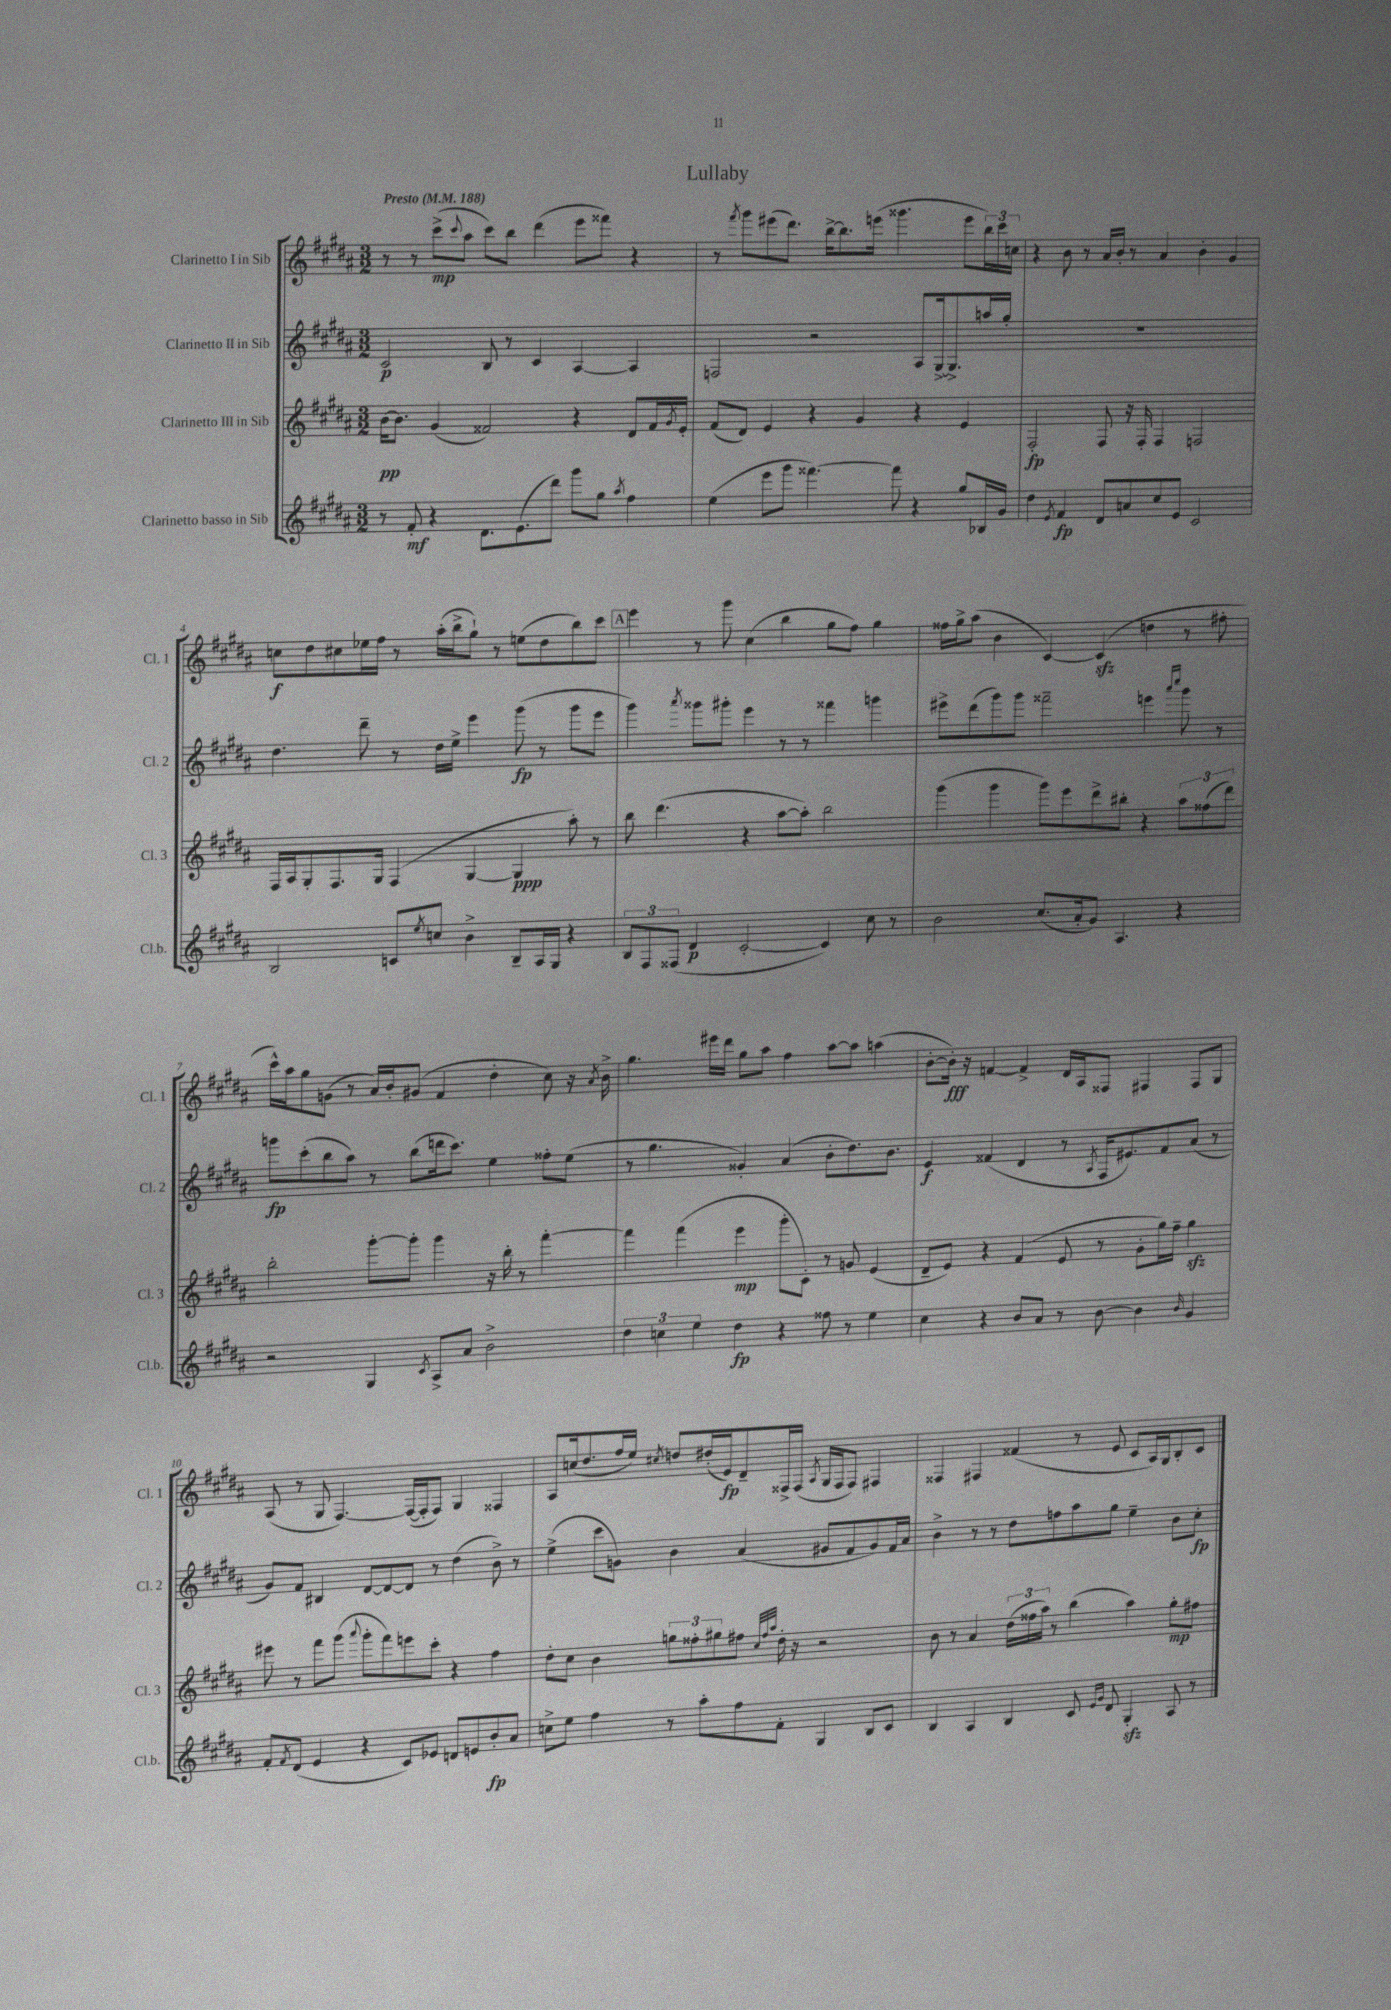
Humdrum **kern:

**kern	**dynam	**kern	**dynam	**kern	**dynam	**kern	**dynam
*part4	*part4	*part3	*part3	*part2	*part2	*part1	*part1
*staff4	*staff4	*staff3	*staff3	*staff2	*staff2	*staff1	*staff1
*I"Clarinetto basso in Sib	*	*I"Clarinetto III in Sib	*	*I"Clarinetto II in Sib	*	*I"Clarinetto I in Sib	*
*I'Cl.b.	*	*I'Cl. 3	*	*I'Cl. 2	*	*I'Cl. 1	*
*clefG2	*	*clefG2	*	*clefG2	*	*clefG2	*
*k[f#c#g#d#a#]	*	*k[f#c#g#d#a#]	*	*k[f#c#g#d#a#]	*	*k[f#c#g#d#a#]	*
*M3/2	*	*M3/2	*	*M3/2	*	*M3/2	*
*MM188	*	*MM188	*	*MM188	*	*MM188	*
=1	=1	=1	=1	=1	=1	=1	=1
!	!	!	!	!	!	!LO:TX:a:B:t=Presto	!
8r	.	[16b\KL	pp	2c#/	p	8r	.
.	.	8.b\J]	.	.	.	.	.
8f#'/	mf	.	.	.	.	8r	.
4r	.	(4g#/	.	.	.	(8ccc#^\L	mp
.	.	.	.	.	.	8qqccc#/	.
.	.	.	.	.	.	8aa#\J	.
8.d#\L	.	2f##X/)	.	8B/	.	8ccc#\L)	.
.	.	.	.	8r	.	8bb\J	.
(8.e\	.	.	.	.	.	.	.
.	.	.	.	4c#/	.	(4ddd#\	.
8ddd#\J)	.	.	.	.	.	.	.
8ggg#\L	.	4r	.	[4A#/	.	8eee\L	.
8gg#\J	.	.	.	.	.	8fff##X\J)	.
8qaa#/	.	.	.	.	.	.	.
4ff#\	.	8d#/L	.	4A#/]	.	4r	.
.	.	16f##/L	.	.	.	.	.
.	.	8qg#/	.	.	.	.	.
.	.	16e'/JJ	.	.	.	.	.
=2	=2	=2	=2	=2	=2	=2	=2
(4ee\	.	(8f#/L	.	2Fn/	.	8r	.
.	.	.	.	.	.	8qfff#/	.
.	.	8d#/J)	.	.	.	8ggg#\L	.
8eee\L	.	4e/	.	.	.	(8eee#X\	.
8ggg#\J	.	.	.	.	.	8.ddd#\J)	.
[4.fff##X\)	.	4r	.	2r	.	.	.
.	.	.	.	.	.	[16bb^\KL	.
.	.	.	.	.	.	8.bb\]	.
.	.	4g#/	.	.	.	.	.
.	.	.	.	.	.	(16eeen\Jk	.
8fff##\]	.	.	.	.	.	4.ggg##X\	.
4r	.	4r	.	8A#/L	.	.	.
.	.	.	.	[16G#^/k	.	.	.
.	.	.	.	8.G#^/]	.	.	.
8gg#/L	.	4e/	.	.	.	8eee\L	.
16B-X/L	.	.	.	16aan/L	.	24bb\L)	.
.	.	.	.	.	.	24ccc#\	.
16g#/JJ	.	.	.	16gg#'/JJ	.	.	.
.	.	.	.	.	.	24ccn\JJ	.
=3	=3	=3	=3	=3	=3	=3	=3
4dd#\	.	2F#'/	fp	1.r	.	4r	.
8qe/	.	.	.	.	.	.	.
4f#/	fp	.	.	.	.	8b\	.
.	.	.	.	.	.	8r	.
8d#/L	.	8F#/	.	.	.	16a#/LL	.
.	.	.	.	.	.	16b'/JJ	.
8an/	.	16r	.	.	.	8r	.
.	.	16F#'/	.	.	.	.	.
8cc#/	.	4F#/	.	.	.	4a#/	.
8e/J	.	.	.	.	.	.	.
2c#/	.	2Fn/	.	.	.	4b'\	.
.	.	.	.	.	.	4g#/	.
!!LO:LB:g=z
=4	=4	=4	=4	=4	=4	=4	=4
2B/	.	16F#/LL	.	4.dd#\	.	8ccn\L	f
.	.	16A#/J	.	.	.	.	.
.	.	8G#'/	.	.	.	8dd#\	.
.	.	8.F#/	.	.	.	8cc#X\	.
.	.	.	.	8ddd#~\	.	16ee-X\L	.
.	.	16G#/Jk	.	.	.	16ff#\JJ	.
8cn/L	.	(4F#/	.	8r	.	8r	.
8qee/	.	.	.	.	.	.	.
8ccn/J	.	.	.	16dd#\LL	.	(16aa#'\LL	.
.	.	.	.	16ee^\JJ	.	16bb^\J	.
4b^\	.	[4G#/	.	4eee\	.	8gg#`\J)	.
.	.	.	.	.	.	8r	.
8B~/L	.	4G#/]	ppp	(8ggg#\	fp	(8een\L	.
16A#/L	.	.	.	8r	.	8dd#\	.
16G#/JJ	.	.	.	.	.	.	.
4r	.	8aa#'\)	.	8ggg#\L	.	8bb\)	.
.	.	8r	.	8eee\J	.	8ccc#\J	.
!!LO:REH:place=s1:t=A
=5	=5	=5	=5	=5	=5	=5	=5
12B/L	.	8bb\	.	4ggg#\)	.	4eee\	.
12F#/	.	.	.	.	.	.	.
.	.	(4.ddd#\	.	.	.	.	.
(12F##X/J	.	.	.	.	.	.	.
.	.	.	.	8qaaa#/	.	.	.
4d#/	p	.	.	8ggg##X\L	.	8r	.
.	.	.	.	8ggg#X'\J	.	8ggg#\	.
[2c#'/	.	4r	.	4eee\	.	(4cc#\	.
.	.	[8aa#\L	.	8r	.	4bb\	.
.	.	8aa#'\J])	.	8r	.	.	.
4c#/])	.	2bb\	.	4fff##X\	.	8gg#\L	.
.	.	.	.	.	.	8ff#\J)	.
8cc#\	.	.	.	4gggn\	.	4gg#\	.
8r	.	.	.	.	.	.	.
=6	=6	=6	=6	=6	=6	=6	=6
2b\	.	(4ggg#\	.	8eee#X^\L	.	16ff##X\LL	.
.	.	.	.	.	.	16gg#^\J	.
.	.	.	.	(8ddd#\	.	(8aa#\J	.
.	.	4ggg#\	.	8ggg#\)	.	4b\	.
.	.	.	.	8ggg#\J	.	.	.
(8.cc#/L	.	8ggg#\L)	.	2fff##X~\	.	[4c#/)	.
.	.	8eee\	.	.	.	.	.
16a#'/k	.	.	.	.	.	.	.
8g#/J)	.	8ddd#^\	.	.	.	(4c#zz/]	.
4.A#/	.	8bb#X'\J	.	.	.	.	.
.	.	4r	.	4eeen\	.	4ddn\	.
.	.	.	.	16qqaaa#/LL	.	.	.
.	.	.	.	16qqcccc#/JJ	.	.	.
4r	.	12aa#\L	.	8ggg#\	.	8r	.
.	.	(12ff##X\	.	.	.	.	.
.	.	.	.	8r	.	8ff#X'\	.
.	.	12ddd#\J)	.	.	.	.	.
!!LO:LB:g=z
=7	=7	=7	=7	=7	=7	=7	=7
2r	.	2bb'\	.	8gggn\L	fp	16ccc#^^\LL)	.
.	.	.	.	.	.	16aa#\J	.
.	.	.	.	(8ccc#'\	.	8gg#\	.
.	.	.	.	8bb\	.	(8gn\J	.
.	.	.	.	8aa#\J)	.	8r	.
4G#/	.	[8ggg#'\L	.	8r	.	16a#/LL)	.
.	.	.	.	.	.	16b'/J	.
.	.	8ggg#'\J]	.	(8bb\L	.	(8g#X/J	.
8qc#/	.	.	.	.	.	.	.
8A#^/L	.	4ggg#\	.	16dddn\k	.	4f#/	.
.	.	.	.	8.ccc#\J)	.	.	.
8a#/J	.	.	.	.	.	.	.
2b^\	.	16r	.	4ee\	.	4dd#'\	.
.	.	16bb'\	.	.	.	.	.
.	.	8r	.	.	.	.	.
.	.	[4fff#'\	.	8ff##X'\L	.	8cc#\)	.
.	.	.	.	(8ee\J	.	16r	.
.	.	.	.	.	.	8qa#/	.
.	.	.	.	.	.	16b^\	.
=8	=8	=8	=8	=8	=8	=8	=8
6dd#\	.	4fff#\]	.	8r	.	4.gg#\	.
.	.	.	.	4.gg#\	.	.	.
6ccn\	.	.	.	.	.	.	.
.	.	(4fff#\	.	.	.	.	.
6ee\	.	.	.	.	.	.	.
.	.	.	.	.	.	16eee#X\LL	.
.	.	.	.	.	.	16ddd#\JJ	.
4dd#\	fp	4eee\	mp	4g##X'/)	.	8gg#\L	.
.	.	.	.	.	.	8aa#\J	.
4r	.	8ggg#'\L	.	(4a#/	.	4ff#\	.
.	.	8c#'\J)	.	.	.	.	.
8ff##X\	.	8r	.	8b'\L	.	[8aa#\L	.
8r	.	8gn/	.	8.dd#\)	.	8aa#\J]	.
4ee\	.	(4e/	.	.	.	(4aan\	.
.	.	.	.	8.b\J	.	.	.
=9	=9	=9	=9	=9	=9	=9	=9
4cc#\	.	8d#~/L	.	4e/	f	[8b'\L	.
.	.	8e/J)	.	.	.	16b'\Jk])	fff
.	.	.	.	.	.	16r	.
4r	.	4r	.	(4f##X/	.	[4fn/	.
8b/L	.	(4f#/	.	4d#/	.	4f^/]	.
8a#/J	.	.	.	.	.	.	.
8r	.	8e/	.	8r	.	16d#/LL	.
.	.	.	.	.	.	16A#/J	.
.	.	.	.	8qA#/	.	.	.
[8b\	.	8r	.	16F#/KL	.	8F##X/J	.
.	.	.	.	8.e#X/)	.	.	.
4b\]	.	8g#'\L	.	.	.	4F#X/	.
.	.	16gg#\L)	.	8f##/	.	.	.
.	.	16ff#~\JJ	.	.	.	.	.
16qqb/	.	.	.	.	.	.	.
4g#/	.	4gg#zz\	.	(8a#/J	.	8F#/L	.
.	.	.	.	8r	.	8G#/J	.
!!LO:LB:g=z
=10	=10	=10	=10	=10	=10	=10	=10
8f#'/L	.	8eee#X\	.	8g#/L)	.	(8A#/	.
8qf#/	.	.	.	.	.	.	.
(8d#/J	.	8r	.	8f#/J	.	8r	.
4e/	.	8fff#\L	.	4B#X/	.	8G#/	.
.	.	(8ggg#\J	.	.	.	[4.F#/)	.
.	.	8qqaaa#/	.	.	.	.	.
4r	.	8ggg#'\L	.	[8d#/L	.	.	.
.	.	8fff#\)	.	8d#/_	.	.	.
8c#/L)	.	8eeen\	.	8d#/J]	.	(16F#/LL_	.
.	.	.	.	.	.	16F#'/J]	.
8e-X/J	.	8ccc#'\J	.	8r	.	8F#/J)	.
8dn/L	.	4r	.	(4dd#\	.	4G#/	.
8en/	.	.	.	.	.	.	.
8b'/	fp	4ff#\	.	8b^\)	.	4F##X/	.
8a#/J	.	.	.	8r	.	.	.
=11	=11	=11	=11	=11	=11	=11	=11
8ccn^\L	.	8dd#'\L	.	(4ee^\	.	8A#/L	.
8ee\J	.	8cc#\J	.	.	.	(16ccn/k	.
.	.	.	.	.	.	8.dd#/	.
4ff#\	.	4b\	.	8ccc#\L	.	.	.
.	.	.	.	8gn\J)	.	16ff#/L	.
.	.	.	.	.	.	16ee/JJ)	.
.	.	.	.	.	.	8qcc#X/	.
8r	.	12ggn\L	.	4b\	.	8ddn/L	.
.	.	12ff##X'\	.	.	.	.	.
8aa#'\L	.	.	.	.	.	(16dd#X'/L	.
.	.	12gg#X\	.	.	.	.	.
.	.	.	.	.	.	16e/J)	fp
8ff#\	.	8ff#X\J	.	(4a#/	.	8d#~/	.
.	.	32qqcc#/LLL	.	.	.	.	.
.	.	32qqff#/	.	.	.	.	.
.	.	32qqaa#/JJJ	.	.	.	.	.
8f#'\J	.	16dd#'\	.	.	.	16F##X^/L	.
.	.	16r	.	.	.	(16F##/JJ	.
.	.	.	.	.	.	8qA#/	.
4G#/	.	2r	.	8g#X/L	.	16G#/LL	.
.	.	.	.	.	.	16F##/J	.
.	.	.	.	8f#/	.	8F##/J)	.
8B/L	.	.	.	8g#/)	.	4F#X/	.
8c#/J	.	.	.	16f#/L	.	.	.
.	.	.	.	16a#/JJ	.	.	.
=12	=12	=12	=12	=12	=12	=12	=12
4B/	.	8b\	.	4b^\	.	4F##X/	.
.	.	8r	.	.	.	.	.
4A#/	.	4a#/	.	8r	.	4F#X/	.
.	.	.	.	8r	.	.	.
4B/	.	(24dd#\LL	.	8dd#\L	.	(4f##X/	.
.	.	24ff##X\	.	.	.	.	.
.	.	24aa#\JJ)	.	.	.	.	.
.	.	8r	.	8ffn\	.	.	.
8c#/	.	(4bb\	.	8aa#\	.	8r	.
16qqe/LL	.	.	.	.	.	.	.
16qqg#/JJ	.	.	.	.	.	.	.
8d#/	.	.	.	8gg#\J	.	8e/	.
4G#zz'/	.	4aa#\)	.	4ee~\	.	8c#/L	.
.	.	.	.	.	.	16A#/L)	.
.	.	.	.	.	.	16G#/J	.
8A#/	.	8gg#'\L	mp	8b\L	.	8B'/	.
8r	.	8ff#X\J	.	8cc#'\J	fp	8c#/J	.
==	==	==	==	==	==	==	==
*-	*-	*-	*-	*-	*-	*-	*-
